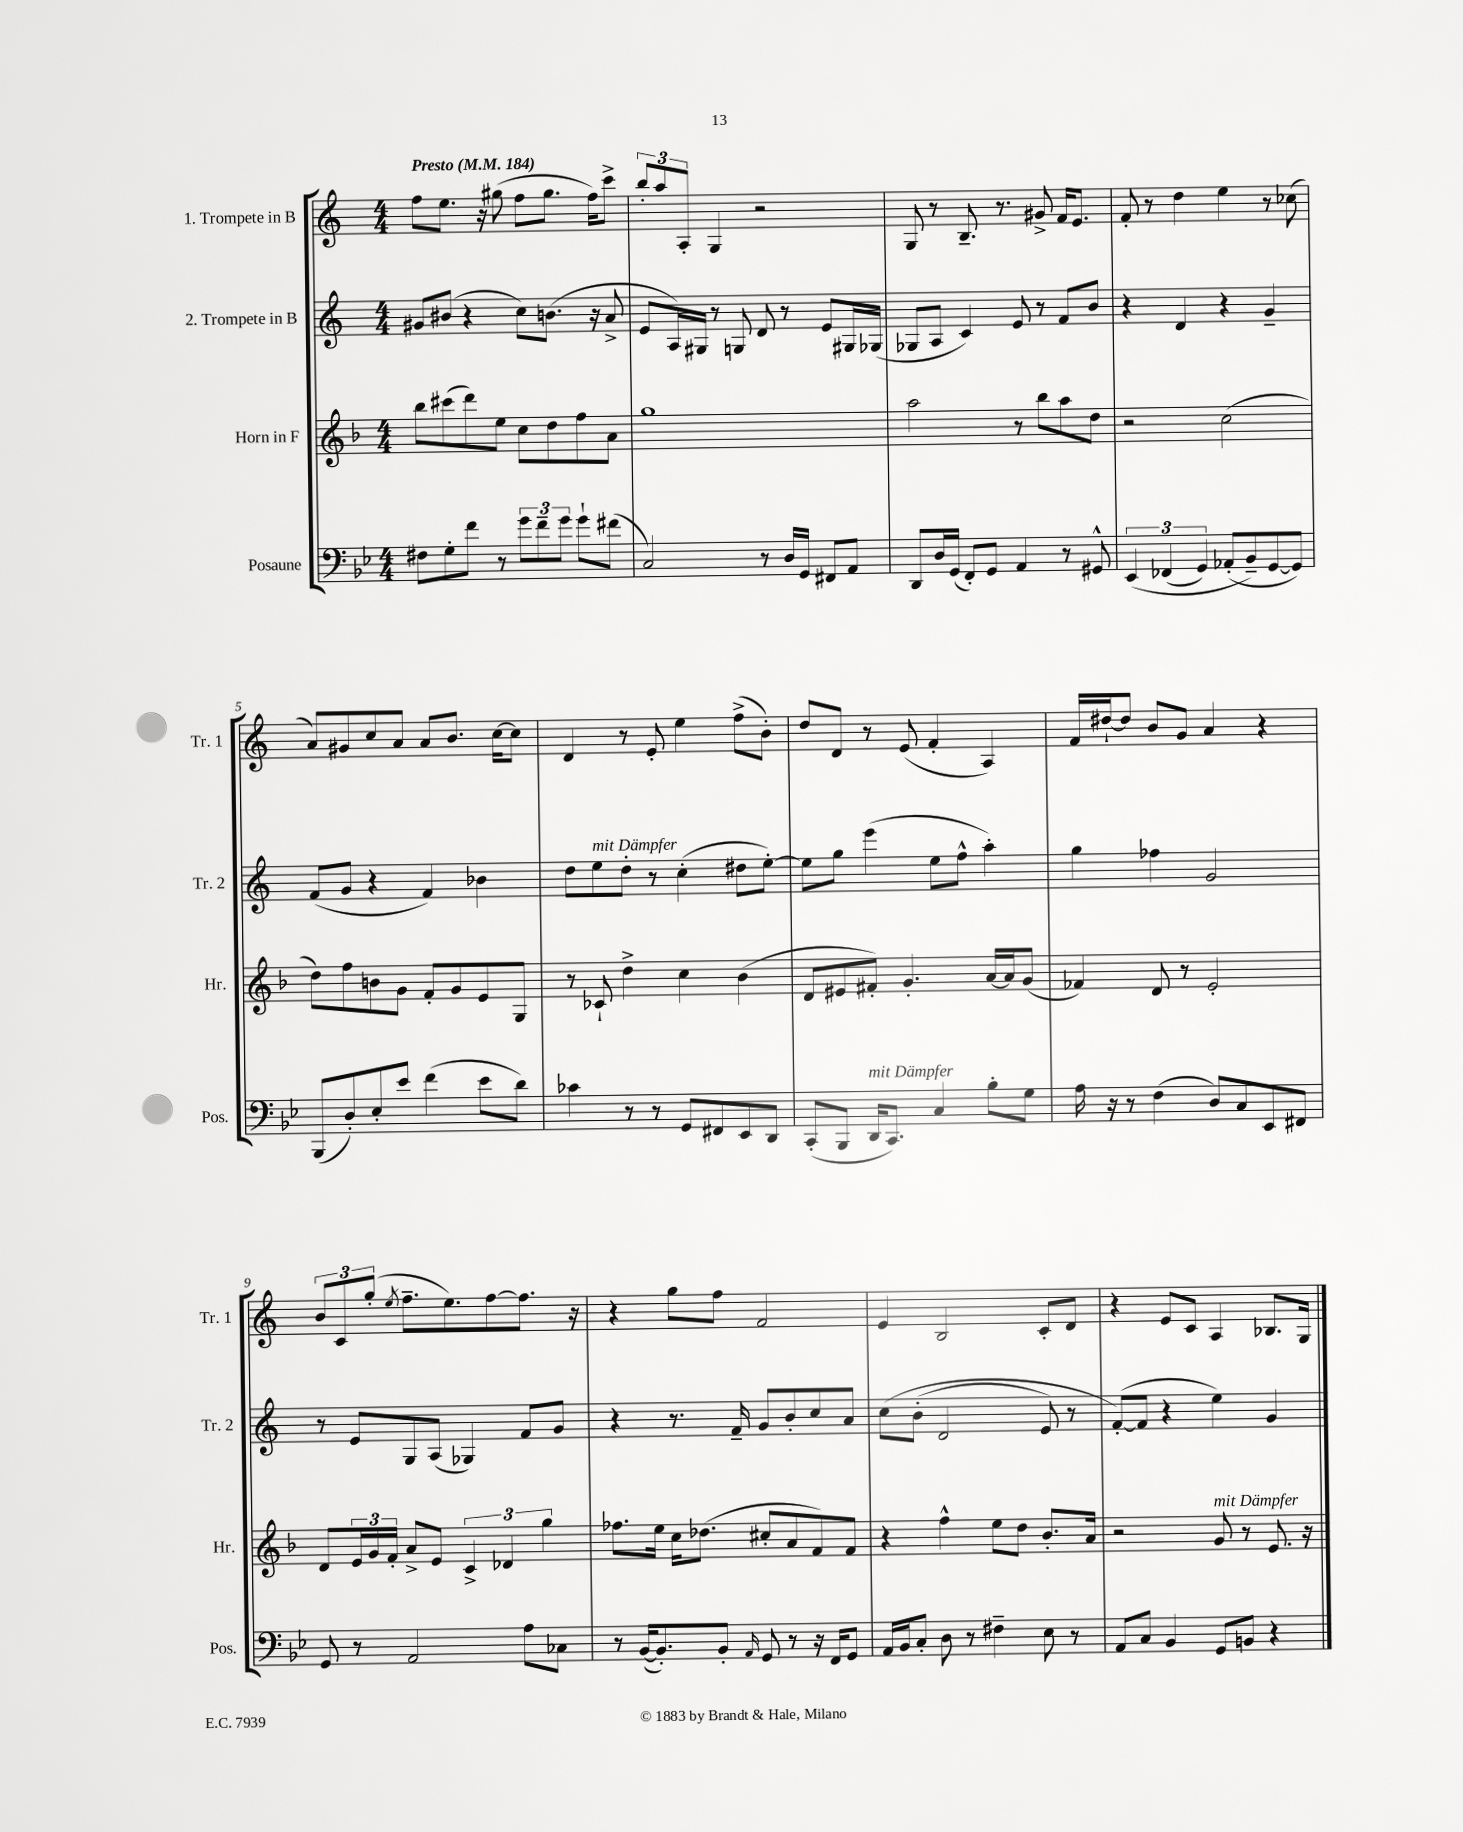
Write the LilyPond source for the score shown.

<<
\new StaffGroup <<
\new Staff = "s0" \with { instrumentName = "1. Trompete in B" shortInstrumentName = "Tr. 1" } {
    \clef treble \key c \major \numericTimeSignature \time 4/4 \tempo "Presto" 4 = 184
    f''8 e''8. r16 gis''8( f''8 gis''8. f''16) c'''8-> |
    \tuplet 3/2 { b''8-. a''8 a8-. } g4 r2 |
    g8 r8 b8.-- r8. gis'8-> f'16 e'8. |
    f'8-. r8 d''4 e''4 r8 ces''8( |
    a'8) gis'8 c''8 a'8 a'8 b'8. c''16~ c''8 |
    d'4 r8 e'8-. e''4 f''8->( b'8-.) |
    d''8 d'8 r8 e'8( f'4-. a4) |
    f'16 dis''16~-! dis''8 b'8 g'8 a'4 r4 |
    \tuplet 3/2 { b'8 c'8 g''8-.( } \acciaccatura { e''8 } f''8.-- e''8.) f''8~ f''8. r16 |
    r4 g''8 f''8 f'2 |
    e'4 b2 c'8-. d'8 |
    r4 e'8 c'8 a4 bes8. g16 \bar "|." |
}
\new Staff = "s1" \with { instrumentName = "2. Trompete in B" shortInstrumentName = "Tr. 2" } {
    \clef treble \key c \major \numericTimeSignature \time 4/4
    gis'8 bis'8( r4 c''8) b'8.( r16 a'8-> |
    e'8 a16) gis16 r8 g8 d'8 r8 e'8 gis16 ges16( |
    ges8 a8 c'4) e'8 r8 f'8 b'8 |
    r4 d'4 r4 g'4-- |
    f'8( g'8 r4 f'4) bes'4 |
    d''8 e''8^\markup { \italic "mit Dämpfer" } d''8-. r8 c''4-.( dis''8 e''8~-.) |
    e''8 g''8 e'''4( e''8 f''8-^ a''4-.) |
    g''4 fes''4 g'2 |
    r8 e'8 g8 a8( ges4) f'8 g'8 |
    r4 r8. f'16-- g'8 b'8-. c''8 a'8 |
    c''8\( b'8-.( d'2 e'8) r8 |
    f'8~-.(\) f'8 r4 e''4) g'4 \bar "|." |
}
\new Staff = "s2" \with { instrumentName = "Horn in F" shortInstrumentName = "Hr." } {
    \clef treble \key f \major \numericTimeSignature \time 4/4
    bes''8 cis'''8( d'''8) e''8 c''8 d''8 f''8 a'8 |
    g''1 |
    a''2 r8 bes''8 a''8 d''8 |
    r2 c''2( |
    d''8) f''8 b'8 g'8 f'8-. g'8 e'8 g8 |
    r8 ces'8-! d''4-> c''4 bes'4( |
    d'8 eis'8 fis'8-.) g'4.-. a'16~ a'16 g'8( |
    fes'4) d'8 r8 e'2-. |
    d'8 \tuplet 3/2 { e'16 g'16 f'16-. } a'8-> e'8 \tuplet 3/2 { c'4-> des'4 g''4 } |
    fes''8. e''16 c''16 des''8.( cis''8-. a'8 f'8) f'8 |
    r4 f''4-^ e''8 d''8 bes'8.-. a'16 |
    r2 g'8^\markup { \italic "mit Dämpfer" } r8 e'8. r16 \bar "|." |
}
\new Staff = "s3" \with { instrumentName = "Posaune" shortInstrumentName = "Pos." } {
    \clef bass \key bes \major \numericTimeSignature \time 4/4
    fis8 g8-. f'8 r8 \tuplet 3/2 { g'8 f'8-- g'8 } g'8-! fis'8( |
    c2) r8 d16 g,16 fis,8 a,8 |
    d,8 d16 g,16( f,8-.) g,8 a,4 r8 gis,8-^ |
    \tuplet 3/2 { ees,4\( fes,4( g,4) } aes,8-.( bes,8--\) g,8~ g,8) |
    bes,,8( d8-.) ees8-. ees'8 f'4( ees'8 d'8) |
    ces'4 r8 r8 g,8 fis,8 ees,8 d,8 |
    c,8-.( bes,,8 d,16^\markup { \italic "mit Dämpfer" } c,8.) c4 bes8-. g8 |
    a16 r16 r8 f4( d8) c8 ees,8 fis,8 |
    g,8 r8 a,2 a8 ces8 |
    r8 bes,16~( bes,8.-.) bes,8-. \grace { a,16 } g,8 r8 r16 f,16 g,8 |
    a,16 bes,16 c8-. d8 r8 fis4-- ees8 r8 |
    a,8 c8 bes,4 g,8 b,8 r4 \bar "|." |
}
>>
>>
